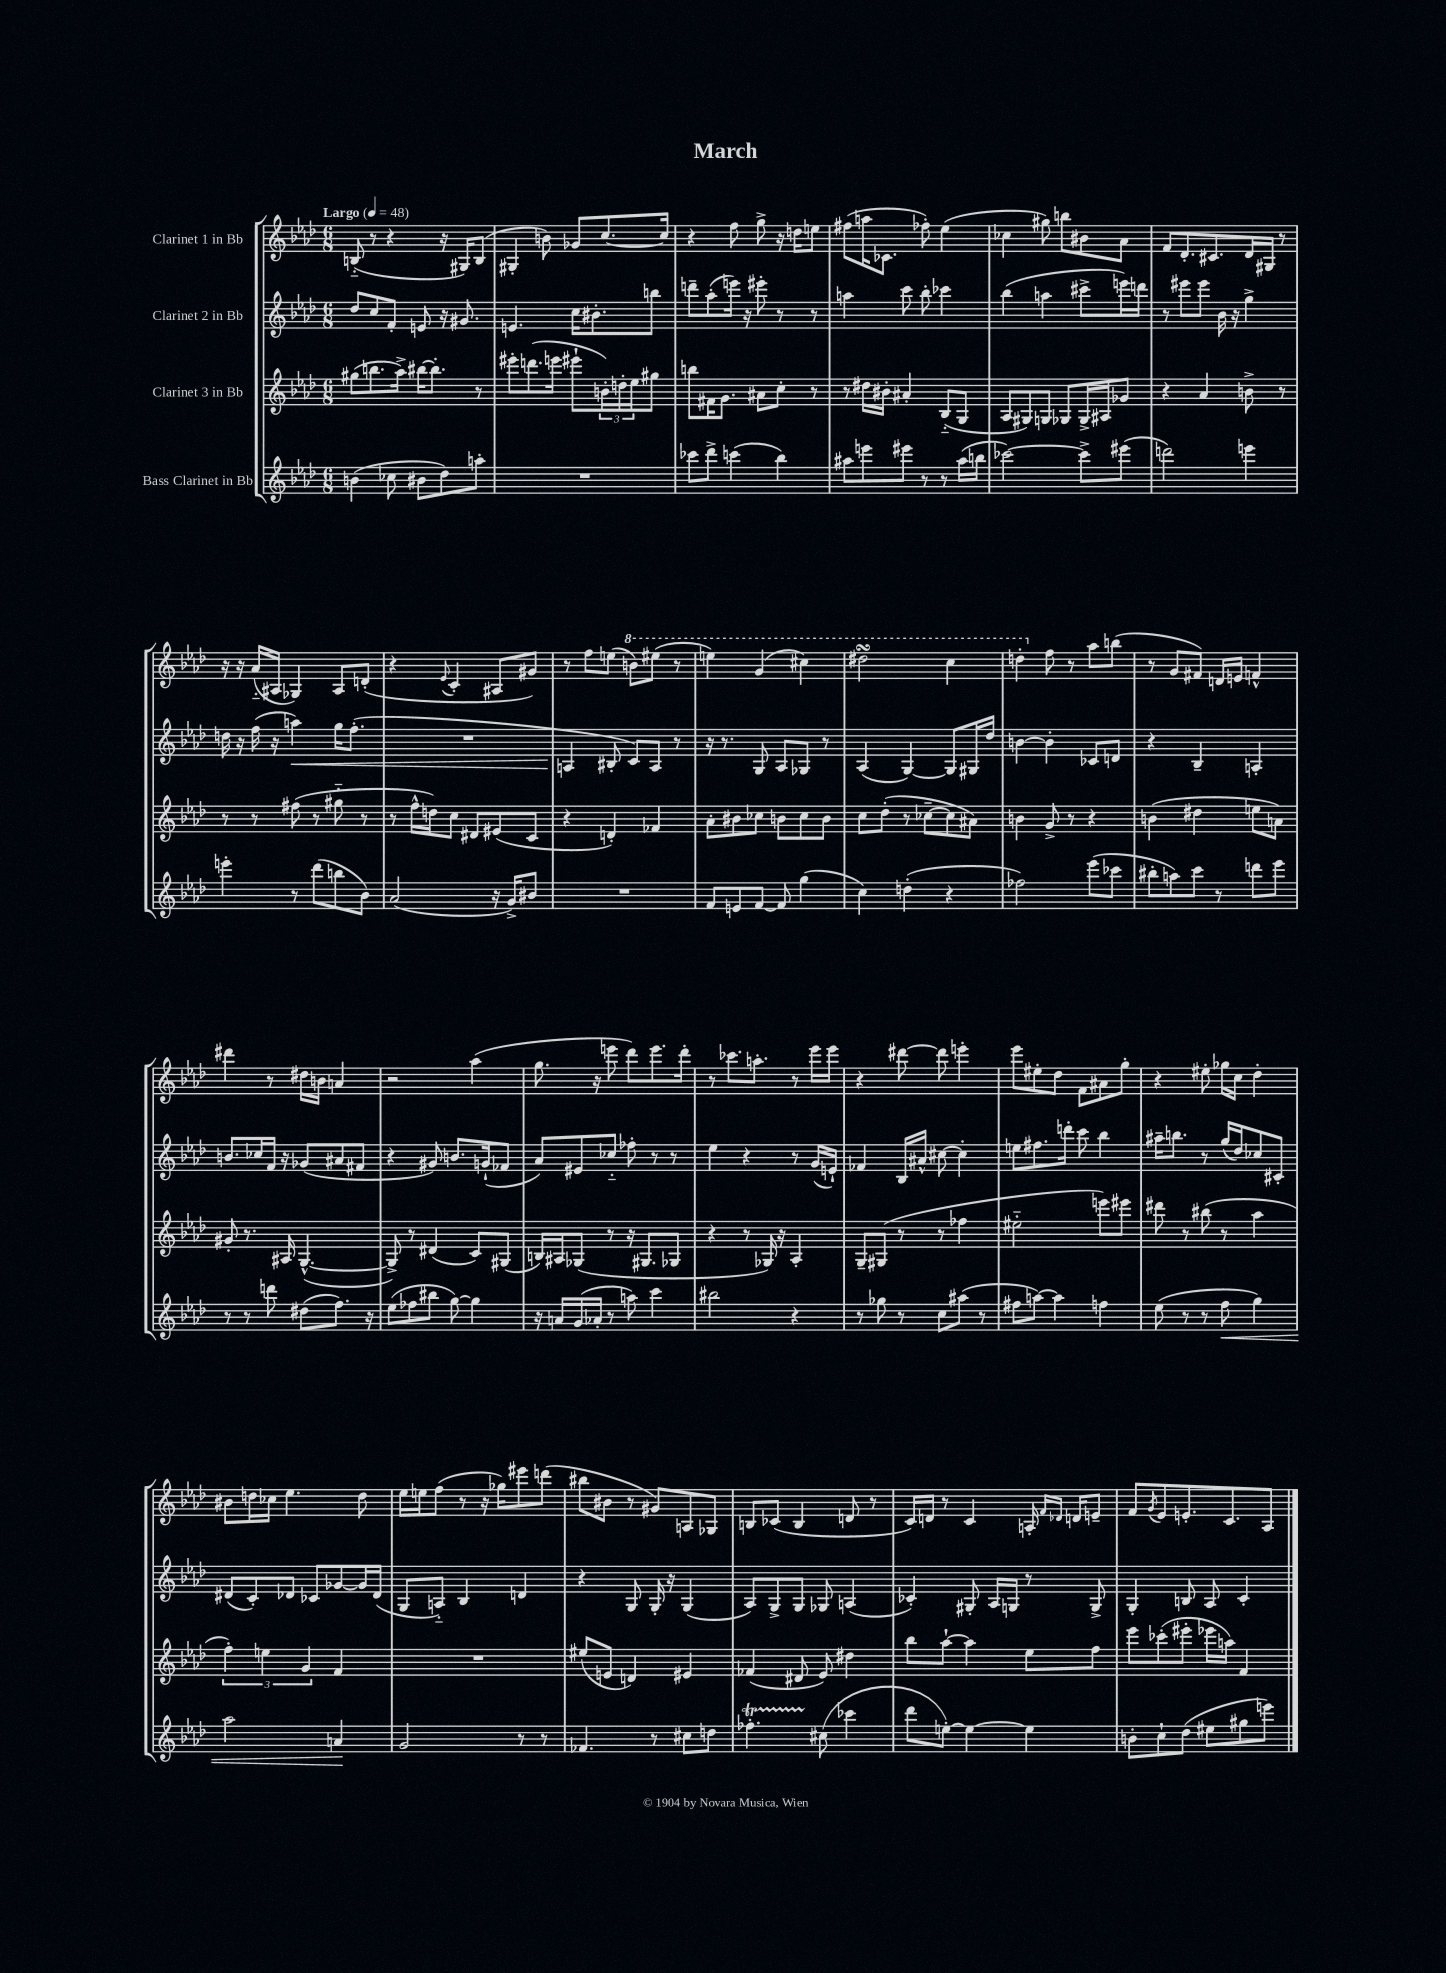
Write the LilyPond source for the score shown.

\header { title = "March" }
<<
\new StaffGroup <<
\new Staff = "s0" \with { instrumentName = "Clarinet 1 in Bb" } {
    \clef treble \key aes \major \numericTimeSignature \time 6/8 \tempo "Largo" 4 = 48
    b8-_( r8 r4 r16 gis16) b8( |
    gis4-. b'8) ges'8 c''8.~ c''16 |
    r4 f''8 g''8-> r16 d''16 e''8 |
    fis''8( a''16 ces'8. fes''8-.) ees''4( |
    ces''4 gis''8) b''8 bis'8 aes'8 |
    f'8 des'8.-. cis'8. des'16 gis16 r8 |
    r16 r16 aes'16-_( ais16 ges4) ais8 d'8-.( |
    r4 \appoggiatura { ees'8 } c'4-. ais8 gis'8) |
    r8 f''8 e''8( \ottava #1 b''8) eis'''8( r8 |
    e'''4) g''4( cis'''4) |
    dis'''2\turn c'''4 |
    d'''4-. \ottava #0 f''8 r8 aes''8 b''8( |
    r8 g'8 fis'8) d'16 e'16 f'4-^ |
    dis'''4 r8 dis''16 b'16 a'4 |
    r2 aes''4( |
    g''8. r16 e'''8 des'''8) e'''8. des'''16-. |
    r8 ces'''8. a''8.-. r8 ees'''16 ees'''16 |
    r4 dis'''8~ dis'''8 e'''4-. |
    ees'''8 eis''8-. des''8 f'8 ais'8 g''8-. |
    r4 eis''8-. ges''16 c''16 des''4-. |
    bis'8 d''16 ces''16 ees''4. d''8 |
    ees''16 e''16 f''8( r8 r16 ges''16) eis'''8 d'''8( |
    bis''8 bis'8 r8 gis'8) a8 ges8 |
    b8 ces'8( b4 d'8 r8 |
    c'16) d'16 r8 c'4 a16-. \grace { f'16 des'16 } d'16 e'8-- |
    f'8 \acciaccatura { g'8 } ees'8 e'8.-. c'8. aes8 \bar "|." |
}
\new Staff = "s1" \with { instrumentName = "Clarinet 2 in Bb" } {
    \clef treble \key aes \major \numericTimeSignature \time 6/8
    des''8 c''8 f'8-. e'8 r16 gis'8. |
    e'4. c''16 bis'8.-. b''8 |
    d'''8-- aes''8-.( e'''16) r16 eis'''8-. r8 r8 |
    a''4 c'''8 bes''8-. ces'''4 |
    bes''4( a''4 cis'''8-> e'''16) d'''16 |
    r8 eis'''8 eis'''8 bes'16 r16 g''4-> |
    d''16 r16 f''16( r16 a''4\<) g''16 f''8.-.( |
    R2. |
    a4\! bis8-. c'8) a8 r8 |
    r16 r8. g8 aes8 ges8 r8 |
    aes4( g4~) g8 gis16 des''16 |
    b'4~ b'4-. ces'8 d'8 |
    r4 bes4-- a4-. |
    b'8. ces''16 f'16 r16 ges'8( ais'8 fis'8 |
    r4 gis'8) b'8. g'16-!( fes'8 |
    aes'8) eis'8 ces''8-_ fes''8-. r8 r8 |
    ees''4 r4 r8 g'16( e'16-!) |
    fes'4 bes16 ais'16-^ cis''8~ cis''4-. |
    e''8 fis''8. d'''16-. c'''8 bes''4 |
    ais''16-- b''8. r8 g''16( des''16) ces''8 cis'8-. |
    dis'8( c'8-.) des'8 ces'8 ges'8~ ges'16 des'16( |
    g8 a8-_) bes4 d'4 |
    r4 g8 g16-. r16 g4( |
    aes8) g8-> g8 ges8 a4( |
    ces'4-.) gis8-. aes16 g16 r8 g8-> |
    g4-. b8 aes8 c'4-. \bar "|." |
}
\new Staff = "s2" \with { instrumentName = "Clarinet 3 in Bb" } {
    \clef treble \key aes \major \numericTimeSignature \time 6/8
    gis''8( b''8. aes''16->) bis''16~ bis''8.-. r8 |
    eis'''8-. d'''8.( e'''16 eis'''8-! \tuplet 3/2 { b'16-.) d''16-. ees''16 } gis''8 |
    b''8 fis'16 g'8. ais'8 c''8-. r8 |
    r8 dis''16 bis'16-. ais'4-. bes8-_( g8 |
    aes8 gis8) g8 ges8 ges16-> ais16 ges'8 |
    r4 aes'4 b'8-> r8 |
    r8 r8 fis''8( r8 gis''8-_ r8 |
    r8 f''16-^ d''16) c''8 dis'8 eis'8( c'8 |
    r4 d'4-.) fes'4 |
    aes'8-. bis'8 ces''8 b'8 ces''8 b'8 |
    c''8 des''8-.( r8 ces''8~-- ces''8 ais'8) |
    b'4 g'8-> r8 r4 |
    b'4( dis''4 e''8 a'8) |
    gis'8-. r8. ais16 g4.~-^( |
    g8->) r8 dis'4( c'8) gis8( |
    b16) ais16 ges8( r8 r16 gis8. ges8 |
    r4 r8 ges16) r16 aes4-. |
    g8-- gis8( r8 r8 fes''4 |
    eis''2-_ e'''8) eis'''8 |
    dis'''8 r8 bis''8( r8 aes''4 |
    \tuplet 3/2 { f''4-.) e''4 g'4 } f'4 |
    R2. |
    eis''8( e'8 d'4) eis'4 |
    fes'4( dis'8 ees'8) dis''4 |
    bes''8 aes''8~-! aes''4 ees''8 f''8 |
    ees'''8 ces'''8-.( eis'''8-. ees'''16 a''16) f'4 \bar "|." |
}
\new Staff = "s3" \with { instrumentName = "Bass Clarinet in Bb" } {
    \clef treble \key aes \major \numericTimeSignature \time 6/8
    b'4( ces''8 bis'8 des''8) a''8-. |
    R2. |
    ces'''8 des'''8-> c'''4( bes''4) |
    ais''8 e'''8 eis'''8 r8 r8 ais''16( b''16 |
    ces'''2~) ces'''8-> eis'''8( |
    d'''2) e'''4 |
    e'''4-. r8 des'''8( b''8 bes'8) |
    aes'2( r16 g'16->) bis'8 |
    R2. |
    f'8 e'8 f'8~ f'8 g''4( |
    c''4) d''4-.( r4 |
    fes''2) ees'''8( ces'''8 |
    bis''8-. a''8) c'''8 r8 d'''8 ees'''8 |
    r8 r8 d'''8 dis''8( f''8.) r16 |
    ees''8( fes''8 bis''8 g''8~) g''4 |
    r16 a'16 g'16( aes'16-. r8 a''8) c'''4 |
    bis''2 r4 |
    r8 ges''8 r8 c''8 ais''8( r8 |
    fis''8 a''8~) a''4 f''4 |
    ees''8( r8 r8 f''8\< g''4) |
    aes''2 a'4\! |
    g'2 r8 r8 |
    fes'4. r8 cis''8 d''8 |
    fes''4.-.\startTrillSpan cis''8\stopTrillSpan( ces'''4 |
    des'''8 e''8~-.) e''4~ e''4 |
    b'8-. c''8-! des''8( eis''8 gis''8 e'''8) \bar "|." |
}
>>
>>
\layout { \context { \Score \remove "Bar_number_engraver" } }
